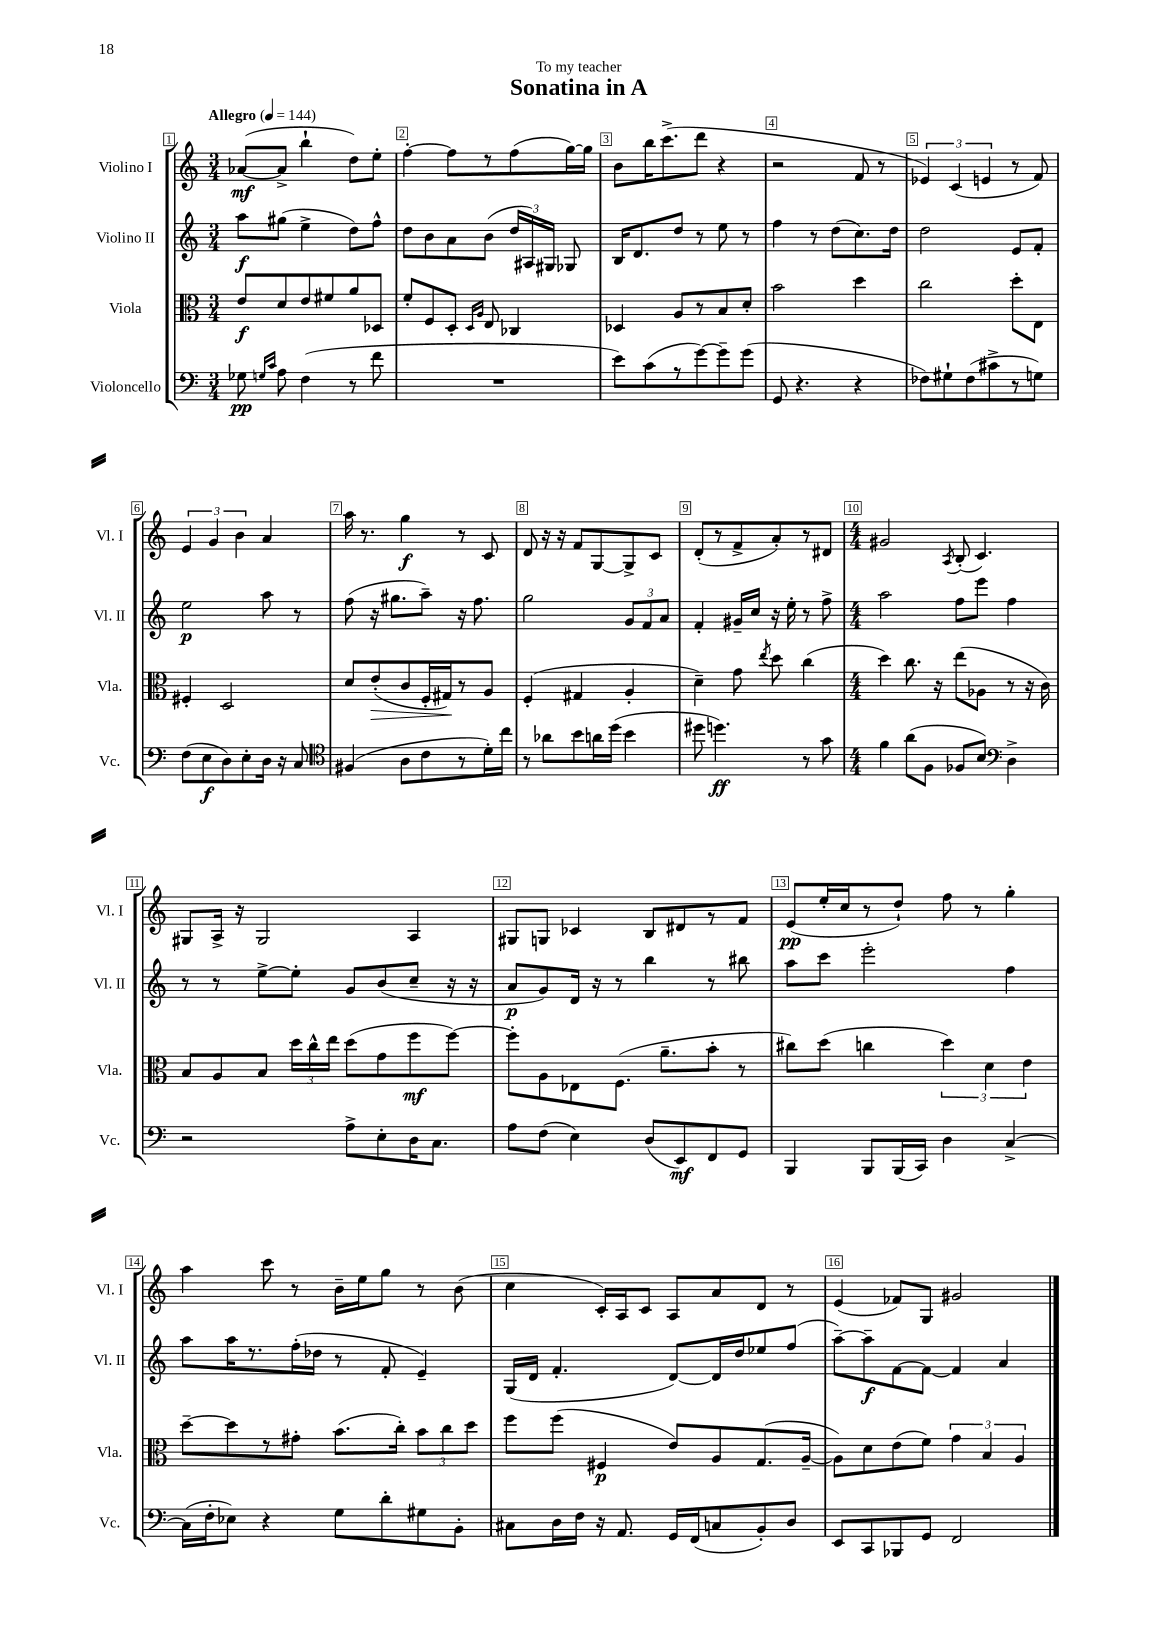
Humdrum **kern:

**kern	**kern	**kern	**kern
*staff4	*staff3	*staff2	*staff1
*clefF4	*clefC3	*clefG2	*clefG2
*k[]	*k[]	*k[]	*k[]
*M3/4	*M3/4	*M3/4	*M3/4
*MM144	*MM144	*MM144	*MM144
8G-	8e	8aa	([8a-
16qqG	.	.	.
16qqc	.	.	.
8A	8d	(8gg#	8a-^]
(4F	8e	4ee^	4bb`
.	8f#	.	.
8r	8a	8dd)	8dd)
8f	8D-	8ff^^	8ee'
=	=	=	=
2.r	8f'	8dd	[4ff'
.	8F	8b	.
.	8D'	8a	8ff]
.	16qqD	.	.
.	16qqA	.	.
.	8E	(8b	8r
.	4C-	24dd	(8ff
.	.	24A#)	.
.	.	24G#	.
.	.	8G-	[16gg)
.	.	.	16gg]
=	=	=	=
8e)	4D-	16B	8b
.	.	8.d	.
(8c	.	.	16bb
.	.	.	(8.ccc^
8r	8A	8dd	.
[8g)	8r	8r	8ddd
8g~]	8B	8ee	4r
(8g	8d'	8r	.
=	=	=	=
8GG	2b	4ff	2r
4.r	.	.	.
.	.	8r	.
.	.	(8dd	.
4r	4dd	8.cc)	8f
.	.	.	8r
.	.	16dd	.
=	=	=	=
8F-)	2cc	2dd	6e-)
8G#`	.	.	.
.	.	.	(6c
(8F-	.	.	.
.	.	.	6e
8c#^	.	.	.
8r	8dd'	8e	8r
8G)	8E	8f'	8f)
=	=	=	=
(8F	4F#'	2ee	6e
8E	.	.	.
.	.	.	6g
8D)	2D	.	.
.	.	.	6b
8E'	.	.	.
16D	.	8aa	4a
16r	.	.	.
8C	.	8r	.
=	=	=	=
*clefC4	*	*	*
(4F#	8d	(8ff	16aa
.	.	.	8.r
.	(8e'	16r	.
.	.	8.gg#	.
8A	8c	.	4gg
8c	16F'	8aa~)	.
.	16G#)	.	.
8r	8r	16r	8r
.	.	8.ff	.
16d')	8A	.	8c
16cc	.	.	.
=	=	=	=
8r	(4F'	2gg	8d
8a-	.	.	16r
.	.	.	16r
8b	4G#	.	8f
16a	.	.	[8G
(16dd	.	.	.
4b	4A'	12g	8G^]
.	.	12f	.
.	.	.	8c
.	.	12a	.
=	=	=	=
8dd#	4d~)	4f'	(8d'
4.dd)	.	.	8r
.	8g	16g#~	8f^
.	.	16cc	.
.	8qee	.	.
.	8dd	16r	8a')
.	.	16ee'	.
8r	(4cc	8r	8r
8g	.	8ff^	8d#
=	=	=	=
*M4/4	*M4/4	*M4/4	*M4/4
4f	4dd)	2aa	2g#
(8a	8.cc	.	.
8F	.	.	.
.	16r	.	.
.	.	.	8qA
8F-	(8ee	8ff	(8B'
8B)	8A-	8eee	4.c)
*clefF4	*	*	*
4D^	8r	4ff	.
.	16r	.	.
.	16c)	.	.
=	=	=	=
2r	8B	8r	8G#
.	8A	8r	16A^
.	.	.	16r
.	8B	[8ee^	2G#
.	24dd	8ee']	.
.	24cc^^	.	.
.	24ee	.	.
8A^	(8dd	8g	.
8E'	8g	(8b	.
16D	8ff	8cc~	4A
8.C	.	.	.
.	[8ff)	16r	.
.	.	16r	.
=	=	=	=
8A	8ff']	8a	8G#
(8F	8A	8g)	8G
4E)	8E-	16d	4c-
.	.	16r	.
.	(8.F	8r	.
(8D	.	4bb	8B
.	8.a~	.	.
8EE)	.	.	8d#
8FF	8b'	8r	8r
8GG	8r	8bb#	8f
=	=	=	=
4BBB	8cc#)	8aa	(8e
.	(8dd	8ccc	16ee'
.	.	.	16cc
8BBB	4cc	2eee'	8r
(16BBB	.	.	8dd`)
16CC)	.	.	.
4D	6dd)	.	8ff
.	.	.	8r
.	6d	.	.
[4C^	.	4ff	4gg'
.	6e	.	.
=	=	=	=
(16C]	[8dd~	8aa	4aa
16F'	.	.	.
8E-)	8dd]	16aa	.
.	.	8.r	.
4r	8r	.	8ccc
.	8g#'	(16ff'	8r
.	.	16dd-	.
8G	(8.b	8r	16b~
.	.	.	16ee
8d'	.	8f'	8gg
.	16cc')	.	.
8G#	12b	4e~)	8r
.	12cc	.	.
8BB'	.	.	(8b
.	12dd	.	.
=	=	=	=
8C#	8ff	(16G	4cc
.	.	16d	.
16D	(8ff	4.f'	.
16F	.	.	.
16r	4F#	.	16c')
8.AA	.	.	16A
.	.	.	8c
16GG	8e)	[8d)	8A
(16FF	.	.	.
8C	8A	16d]	8a
.	.	16dd	.
8BB')	(8.G	8ee-	8d
8D	.	(8ff	8r
.	[16A~	.	.
=	=	=	=
8EE	8A])	[8aa~)	(4e
8CC	8d	8aa~]	.
8BBB-	(8e	[8f	8f-)
8GG	8f)	8f_	8G
2FF	6g	4f]	2g#
.	6B	.	.
.	.	4a	.
.	6A	.	.
==	==	==	==
*-	*-	*-	*-
